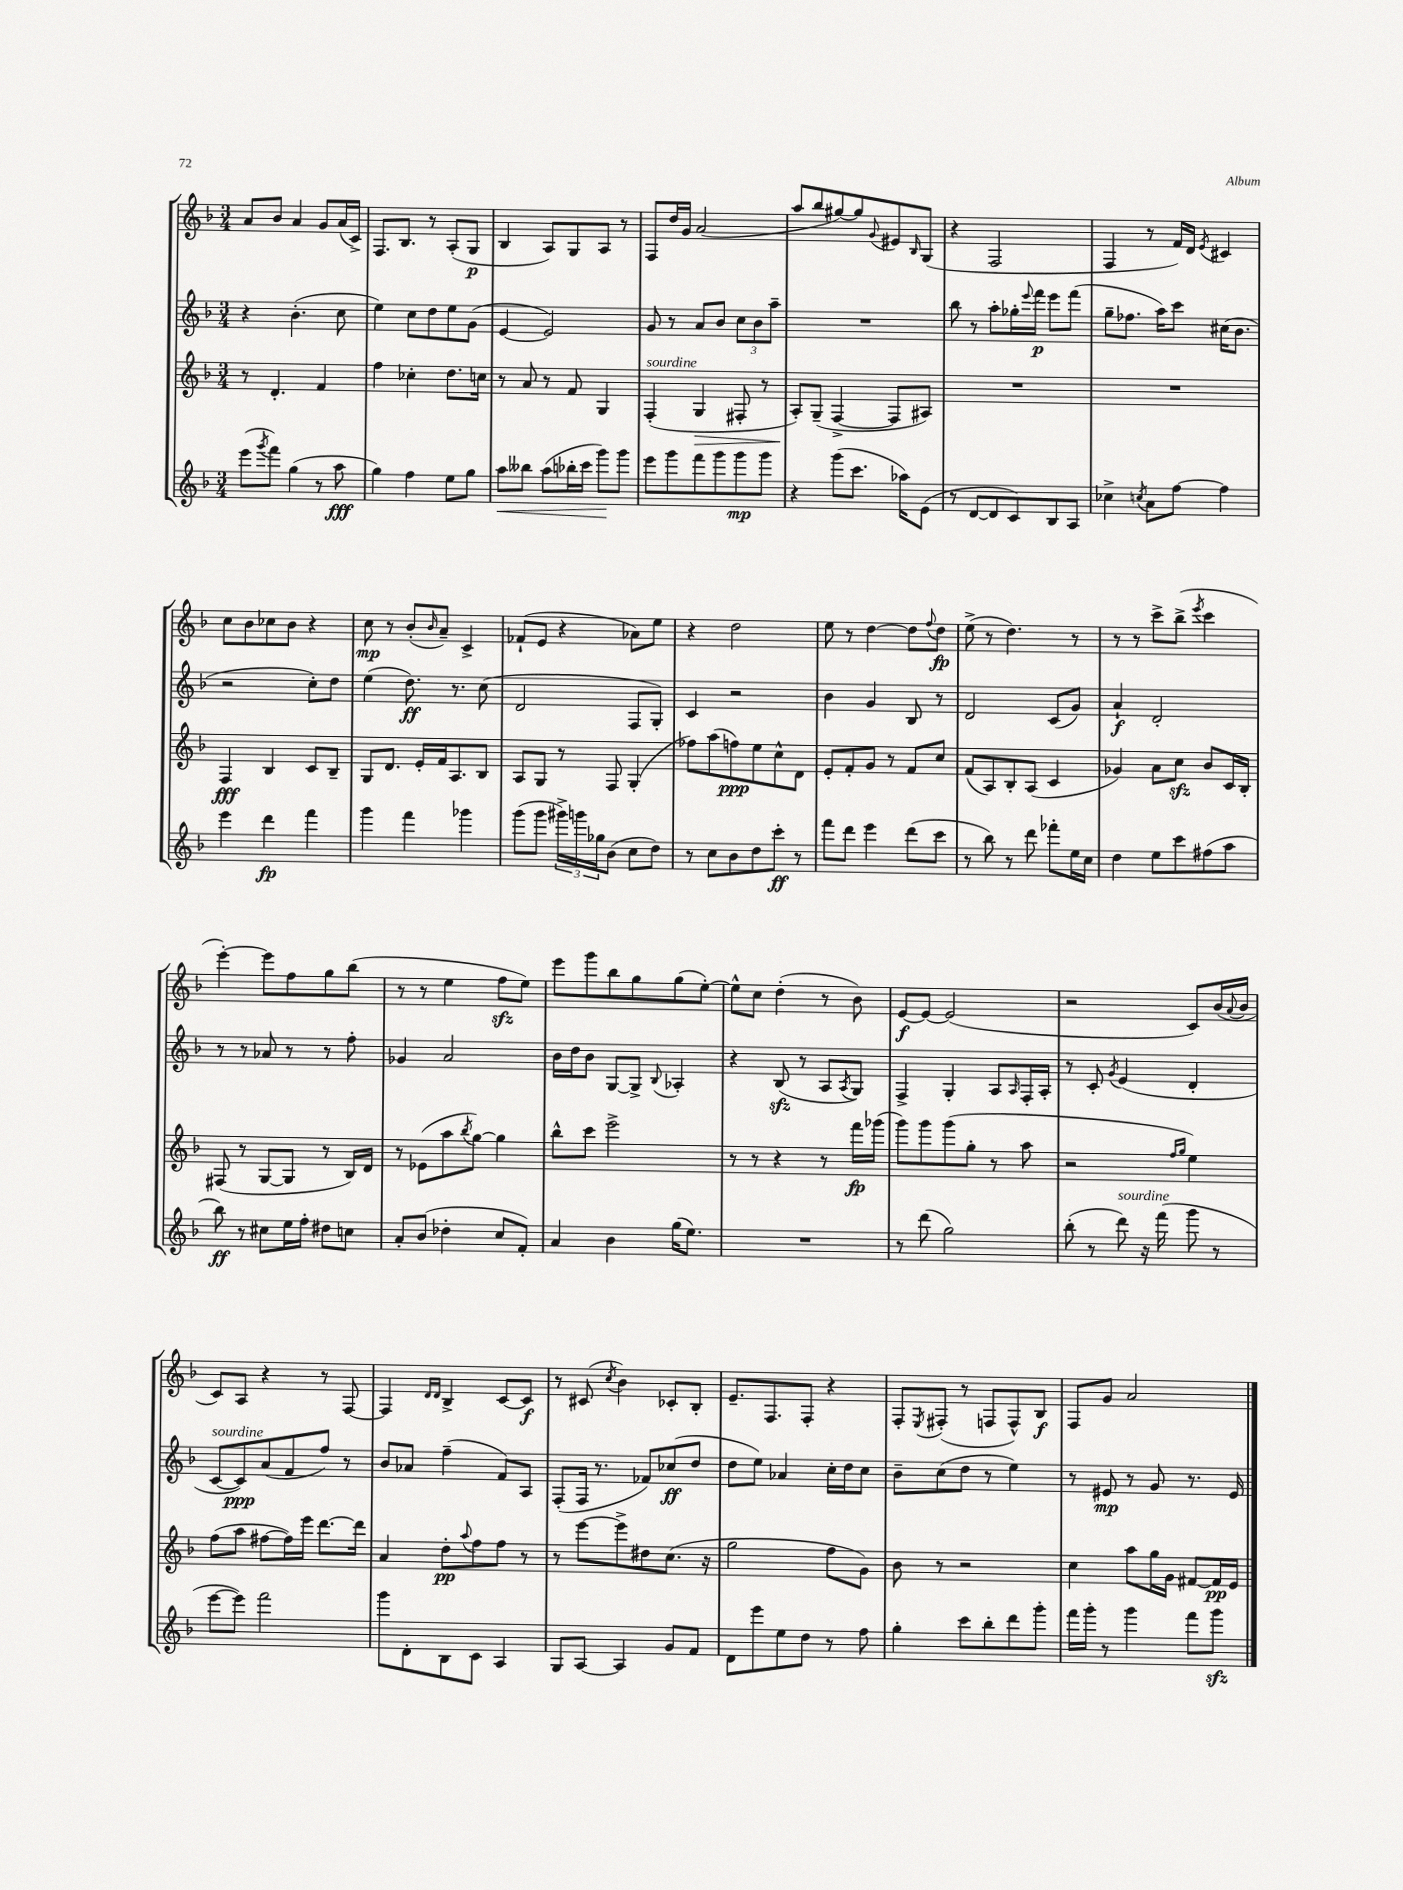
<<
\new StaffGroup <<
\new Staff = "s0" {
    \clef treble \key f \major \numericTimeSignature \time 3/4
    a'8 bes'8 a'4 g'8 a'16( c'16->) |
    f8. bes8. r8 a8-.( g8\p |
    bes4 a8) g8 a8 r8 |
    f8 d''16 g'16 a'2( |
    a''8 bes''8 gis''8~) gis''8 \appoggiatura { g'8 } eis'8 \grace { bes16 } g8( |
    r4 f2 |
    f4 r8 f'16) d'16 \acciaccatura { e'8 } cis'4 |
    c''8 bes'8 ces''8 bes'8 r4 |
    c''8\mp r8 bes'8-.( \grace { bes'16 } a'8--) c'4-> |
    fes'8-!( e'8 r4 aes'8) e''8 |
    r4 d''2 |
    e''8 r8 d''4~ d''8 \appoggiatura { f''8 } d''8\fp |
    e''8->( r8 d''4.) r8 |
    r8 r8 c'''8-> bes''8->( \acciaccatura { e'''8 } c'''4 |
    e'''4~-.) e'''8 f''8 g''8 bes''8( |
    r8 r8 e''4 f''8\sfz e''8) |
    e'''8 g'''8 bes''8 g''8 g''8( e''8~-.) |
    e''8-^ c''8 d''4-.( r8 bes'8) |
    e'8~\f e'8~ e'2( |
    r2 c'8) bes'16( \appoggiatura { a'8 } bes'16 |
    c'8) a8 r4 r8 f8~ |
    f4 \grace { d'16 d'16 } bes4-> c'8~ c'8\f |
    r8 cis'8( \acciaccatura { c''8 } bes'4) ces'8-. bes8-. |
    e'8.-- f8. f8-. r4 |
    f8-. \acciaccatura { e8 } fis8-.( r8 f8 f8-^) bes8\f |
    f8 g'8 a'2 \bar "|." |
}
\new Staff = "s1" {
    \clef treble \key f \major \numericTimeSignature \time 3/4
    r4 bes'4.-.( c''8 |
    e''4) c''8 d''8 e''8 g'8( |
    e'4~ e'2) |
    g'8 r8 a'8 bes'8 \tuplet 3/2 { c''8 bes'8 a''8-- } |
    R2. |
    bes''8 r8 a''8-. ges''16-. \appoggiatura { e'''8 } f'''16\p e'''8 f'''8( |
    g''8-- fes''8. a''16) c'''8 cis''16( bes'8. |
    r2 c''8-.) d''8 |
    e''4( d''8.\ff) r8. c''8( |
    d'2 f8 g8-.) |
    c'4 r2 |
    bes'4 g'4 bes8 r8 |
    d'2 c'8( g'8) |
    a'4-!\f d'2-. |
    r8 r8 aes'8 r8 r8 f''8-. |
    ges'4 a'2 |
    bes'16 d''16 bes'8 g8~ g8-> \appoggiatura { bes8 } aes4-. |
    r4 bes8\sfz( r8 a8 \acciaccatura { a8 } g8) |
    f4-> g4-. a8 \grace { a16 } f16-. a16-. |
    r8 c'8-. \acciaccatura { g'8 } e'4( d'4-. |
    c'8~^\markup { \italic "sourdine" } c'8\ppp) a'8( f'8 f''8) r8 |
    bes'8 aes'8 f''4--( f'8) a8 |
    f8-.( f16 r8. fes'8) ces''8\ff( d''8 |
    d''8 e''8) aes'4 c''16-. d''16 c''8 |
    bes'8-- c''8( d''8 r8 e''4) |
    r8 eis'8\mp r8 g'8 r8. eis'16 \bar "|." |
}
\new Staff = "s2" {
    \clef treble \key f \major \numericTimeSignature \time 3/4
    r8 d'4.-. f'4 |
    f''4 ces''4-. d''8. c''16 |
    r8 a'8 r8 f'8 g4 |
    f4-.^\markup { \italic "sourdine" }( g4\> fis8-. r8 |
    a8-.\!) g8--( f4~-> f8 ais8) |
    R2. |
    R2. |
    f4\fff bes4 c'8 bes8-- |
    g8 d'8. e'16-. f'16 a8. bes8 |
    a8 g8 r8 f8 g4-.( |
    fes''8) a''8( f''8\ppp) e''8 c''8-^ d'8 |
    e'8-. f'8-. g'8 r8 f'8 c''8 |
    f'8( a8) bes8-. a8( c'4 |
    ges'4) a'8 c''8\sfz bes'8 c'16 bes16-. |
    fis8( r8 g8~ g8 r8 bes16) d'16 |
    r8 ees'8( a''8 \acciaccatura { bes''8 } g''8~) g''4 |
    bes''8-^ c'''8 e'''2-> |
    r8 r8 r4 r8 f'''16\fp ges'''16( |
    g'''8) g'''8 g'''8( g''8-. r8 a''8 |
    r2 \grace { f''16 g''16 } e''4) |
    f''8( a''8 fis''8~ fis''16) e'''16 d'''8.~ d'''16 |
    a'4 d''8-.\pp \appoggiatura { a''8 } f''8 f''8 r8 |
    r8 e'''8~ e'''8-> dis''8 c''8.( r16 |
    g''2 f''8 g'8) |
    bes'8 r8 r2 |
    c''4 a''8 g''16 g'16 fis'8~ fis'16\pp e'16 \bar "|." |
}
\new Staff = "s3" {
    \clef treble \key f \major \numericTimeSignature \time 3/4
    e'''8( \acciaccatura { g'''8 } f'''8) g''4( r8 a''8\fff |
    g''4) f''4 e''8 g''8 |
    a''8\< beses''8 a''8( bes''16-. c'''16 g'''8\!) g'''8 |
    e'''8 g'''8 f'''8 g'''8 g'''8\mp g'''8 |
    r4 g'''8( c'''8. aes''16) e'8( |
    r8 d'8~ d'8 c'8) bes8 a8 |
    ces''4-> \acciaccatura { c''8 } a'8 f''8~ f''4 |
    e'''4 d'''4\fp f'''4 |
    g'''4 f'''4 ges'''4 |
    g'''8( g'''8 \tuplet 3/2 { gis'''16->) g'''16 ges''16 } bes'8( c''8 d''8) |
    r8 c''8 bes'8 d''8 c'''8-.\ff r8 |
    f'''8 d'''8 e'''4 d'''8( c'''8 |
    r8 bes''8) r8 d'''8 fes'''8-. e''16 c''16 |
    d''4 e''8 c'''8 fis''8( a''8 |
    bes''8\ff) r8 cis''8 e''16 f''16-. dis''8 c''8 |
    a'8-. bes'8( des''4-. c''8 f'8-.) |
    a'4 bes'4 g''16( e''8.) |
    R2. |
    r8 d'''8( g''2) |
    bes''8-.( r8 d'''8^\markup { \italic "sourdine" }) r16 f'''16( g'''8 r8 |
    e'''8~ e'''8) f'''2 |
    g'''8 d'8-. bes8 c'8 a4 |
    g8 a8~ a4 g'8 f'8 |
    d'8 e'''8 e''8 d''8 r8 f''8 |
    g''4-. c'''8 bes''8-. d'''8 g'''8-. |
    f'''16 g'''16-. r8 g'''4 f'''8 g'''8\sfz \bar "|." |
}
>>
>>
\layout { \context { \Score \remove "Bar_number_engraver" } }
